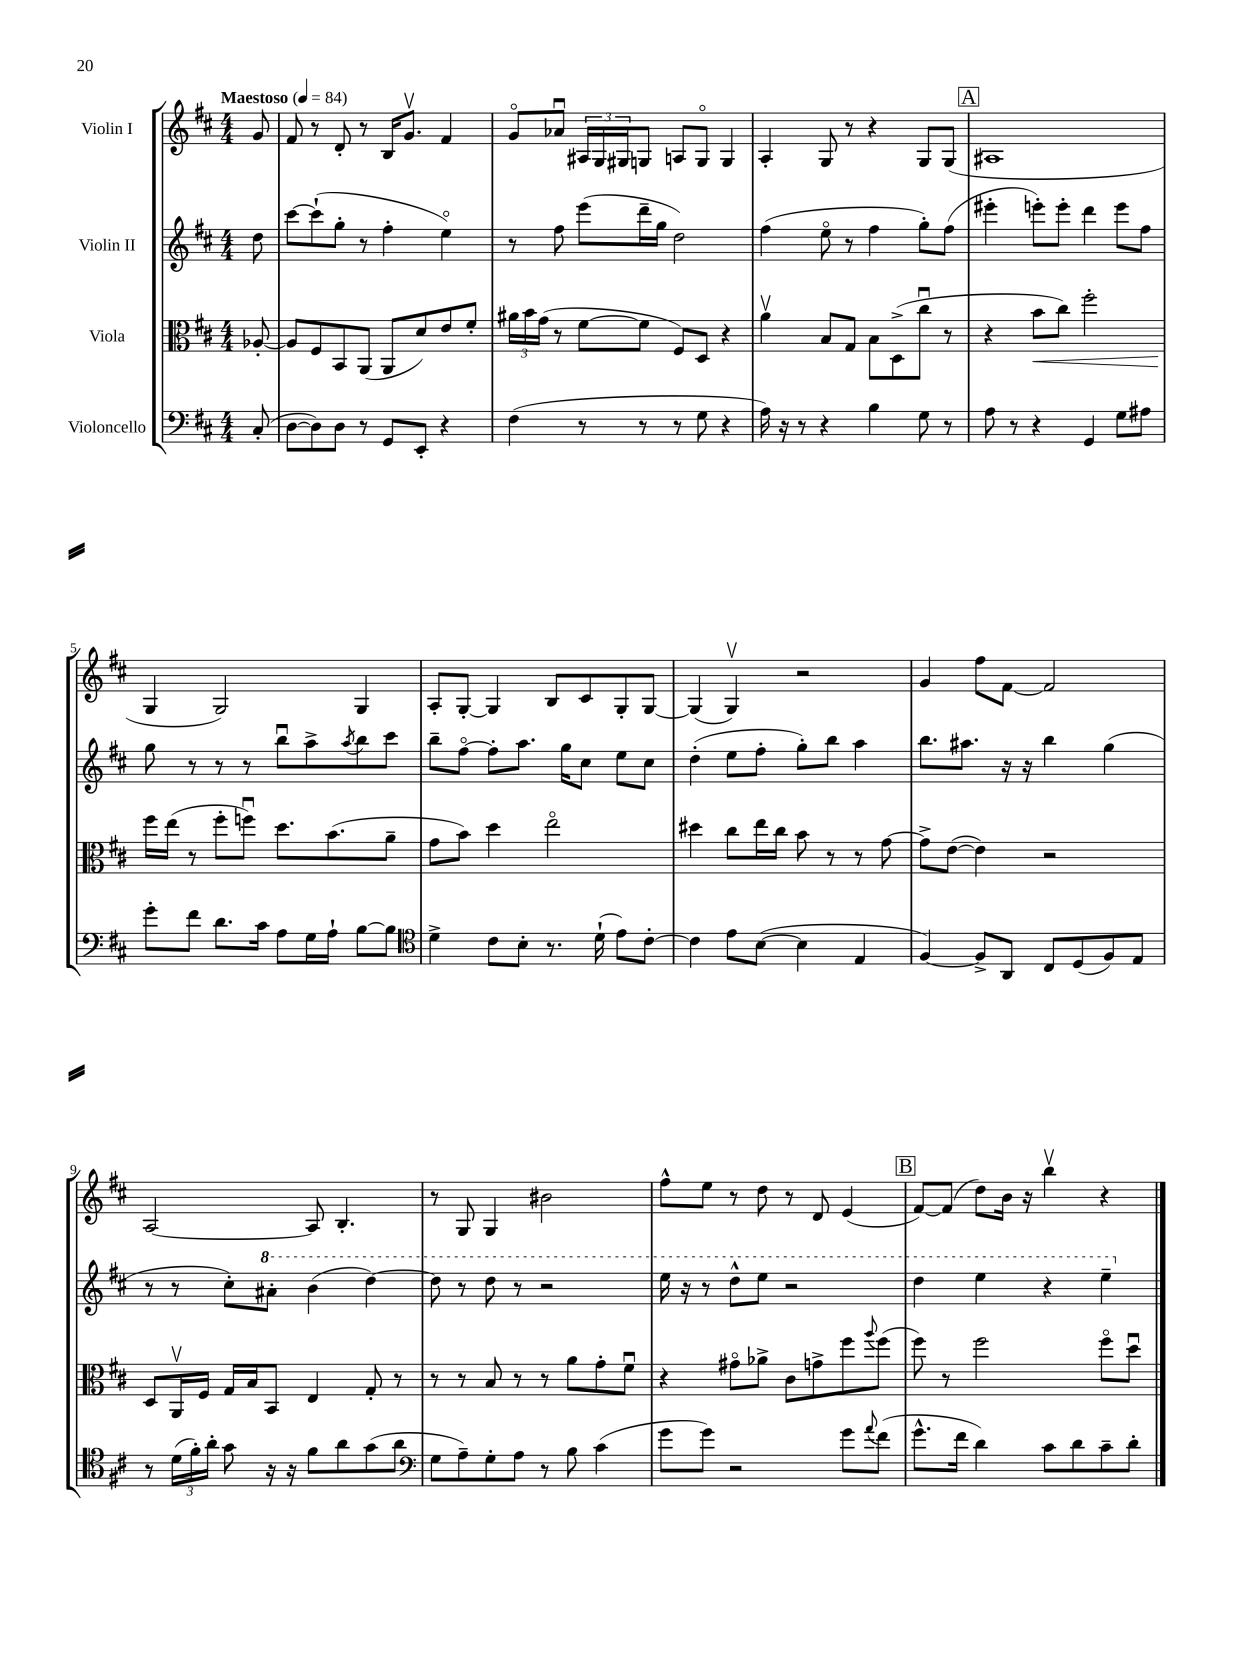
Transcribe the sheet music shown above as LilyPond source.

<<
\new StaffGroup <<
\new Staff = "s0" \with { instrumentName = "Violin I" } {
    \clef treble \key d \major \numericTimeSignature \time 4/4 \partial 8 \tempo "Maestoso" 4 = 84
    g'8 |
    fis'8 r8 d'8-. r8 b16 g'8.\upbow fis'4 |
    g'8\flageolet aes'8\downbow \tuplet 3/2 { ais16 g16 gis16 } g8 a8 g8\flageolet g4 |
    a4-. g8 r8 r4 g8 g8( |
    \mark \markup { \box "A" } ais1 |
    g4 g2) g4 |
    a8-. g8~-. g4 b8 cis'8 g8-. g8~ |
    g4( g4\upbow) r2 |
    g'4 fis''8 fis'8~ fis'2 |
    a2~ a8 b4.-. |
    r8 g8 g4 bis'2 |
    fis''8-^ e''8 r8 d''8 r8 d'8 e'4( |
    \mark \markup { \box "B" } fis'8~) fis'8( d''8) b'16 r16 b''4\upbow r4 \bar "|." |
}
\new Staff = "s1" \with { instrumentName = "Violin II" } {
    \clef treble \key d \major \numericTimeSignature \time 4/4 \partial 8
    d''8 |
    cis'''8~ cis'''8-!( g''8-. r8 fis''4-. e''4\flageolet) |
    r8 fis''8 e'''8( d'''16-- g''16 d''2) |
    fis''4( e''8\flageolet r8 fis''4 g''8-.) fis''8( |
    \mark \markup { \box "A" } eis'''4-. e'''8-.) e'''8-. d'''4 e'''8 fis''8 |
    g''8 r8 r8 r8 b''8\downbow a''8-> \acciaccatura { a''8 } b''8 cis'''8 |
    b''8-- fis''8~\flageolet fis''8-. a''8. g''16 cis''8 e''8 cis''8 |
    d''4-.( e''8 fis''8-. g''8-.) b''8 a''4 |
    b''8. ais''8. r16 r16 b''4 g''4( |
    r8 r8 cis''8-.) \ottava #1 ais''8-. b''4( d'''4~) |
    d'''8 r8 d'''8 r8 r2 |
    e'''16 r16 r8 d'''8-^ e'''8 r2 |
    \mark \markup { \box "B" } d'''4 e'''4 r4 e'''4-- \ottava #0 \bar "|." |
}
\new Staff = "s2" \with { instrumentName = "Viola" } {
    \clef alto \key d \major \numericTimeSignature \time 4/4 \partial 8
    aes8~-. |
    aes8 fis8 b,8 a,8( a,8 d'8) e'8 fis'8-. |
    \tuplet 3/2 { ais'16 b'16 g'16( } r8 fis'8~ fis'8 fis8) d8 r4 |
    a'4\upbow b8 g8 b8 d8->( cis''8\downbow r8 |
    \mark \markup { \box "A" } r4 b'8\< cis''8) fis''2-. |
    fis''16\! e''16( r8 fis''8-. f''8\downbow) d''8. b'8.( a'8-- |
    g'8 b'8) d''4 e''2\flageolet |
    dis''4 cis''8 e''16 cis''16 b'8 r8 r8 g'8~ |
    g'8-> e'8~( e'4) r2 |
    d8 a,16\upbow fis16 g16 b16 b,8 e4 g8-. r8 |
    r8 r8 b8 r8 r8 a'8 g'8-. fis'8\downbow |
    r4 gis'8\flageolet aes'8-> cis'8 g'8-> fis''8 \appoggiatura { a''8 } fis''8( |
    \mark \markup { \box "B" } fis''8) r8 fis''2 fis''8\flageolet d''8\downbow \bar "|." |
}
\new Staff = "s3" \with { instrumentName = "Violoncello" } {
    \clef bass \key d \major \numericTimeSignature \time 4/4 \partial 8
    cis8-.( |
    d8~ d8) d8 r8 g,8 e,8-. r4 |
    fis4( r8 r8 r8 g8 r4 |
    a16) r16 r8 r4 b4 g8 r8 |
    \mark \markup { \box "A" } a8 r8 r4 g,4 g8 ais8 |
    g'8-. fis'8 d'8. cis'16 a8 g16 a16-! b8~ b8 |
    \clef tenor d'4-> cis'8 b8-. r8. d'16-!( e'8) cis'8~-. |
    cis'4 e'8 b8~( b4 e4 |
    fis4~) fis8-> a,8 cis8 d8( fis8) e8 |
    r8 \tuplet 3/2 { d'16( fis'16-.) a'16-. } g'8 r16 r16 fis'8 a'8 g'8( a'8 |
    \clef bass g8 a8--) g8-. a8 r8 b8 cis'4( |
    g'8 g'8) r2 g'8 \appoggiatura { a'8 } fis'8( |
    \mark \markup { \box "B" } g'8.-^ fis'16 d'4) cis'8 d'8 cis'8-- d'8-. \bar "|." |
}
>>
>>
